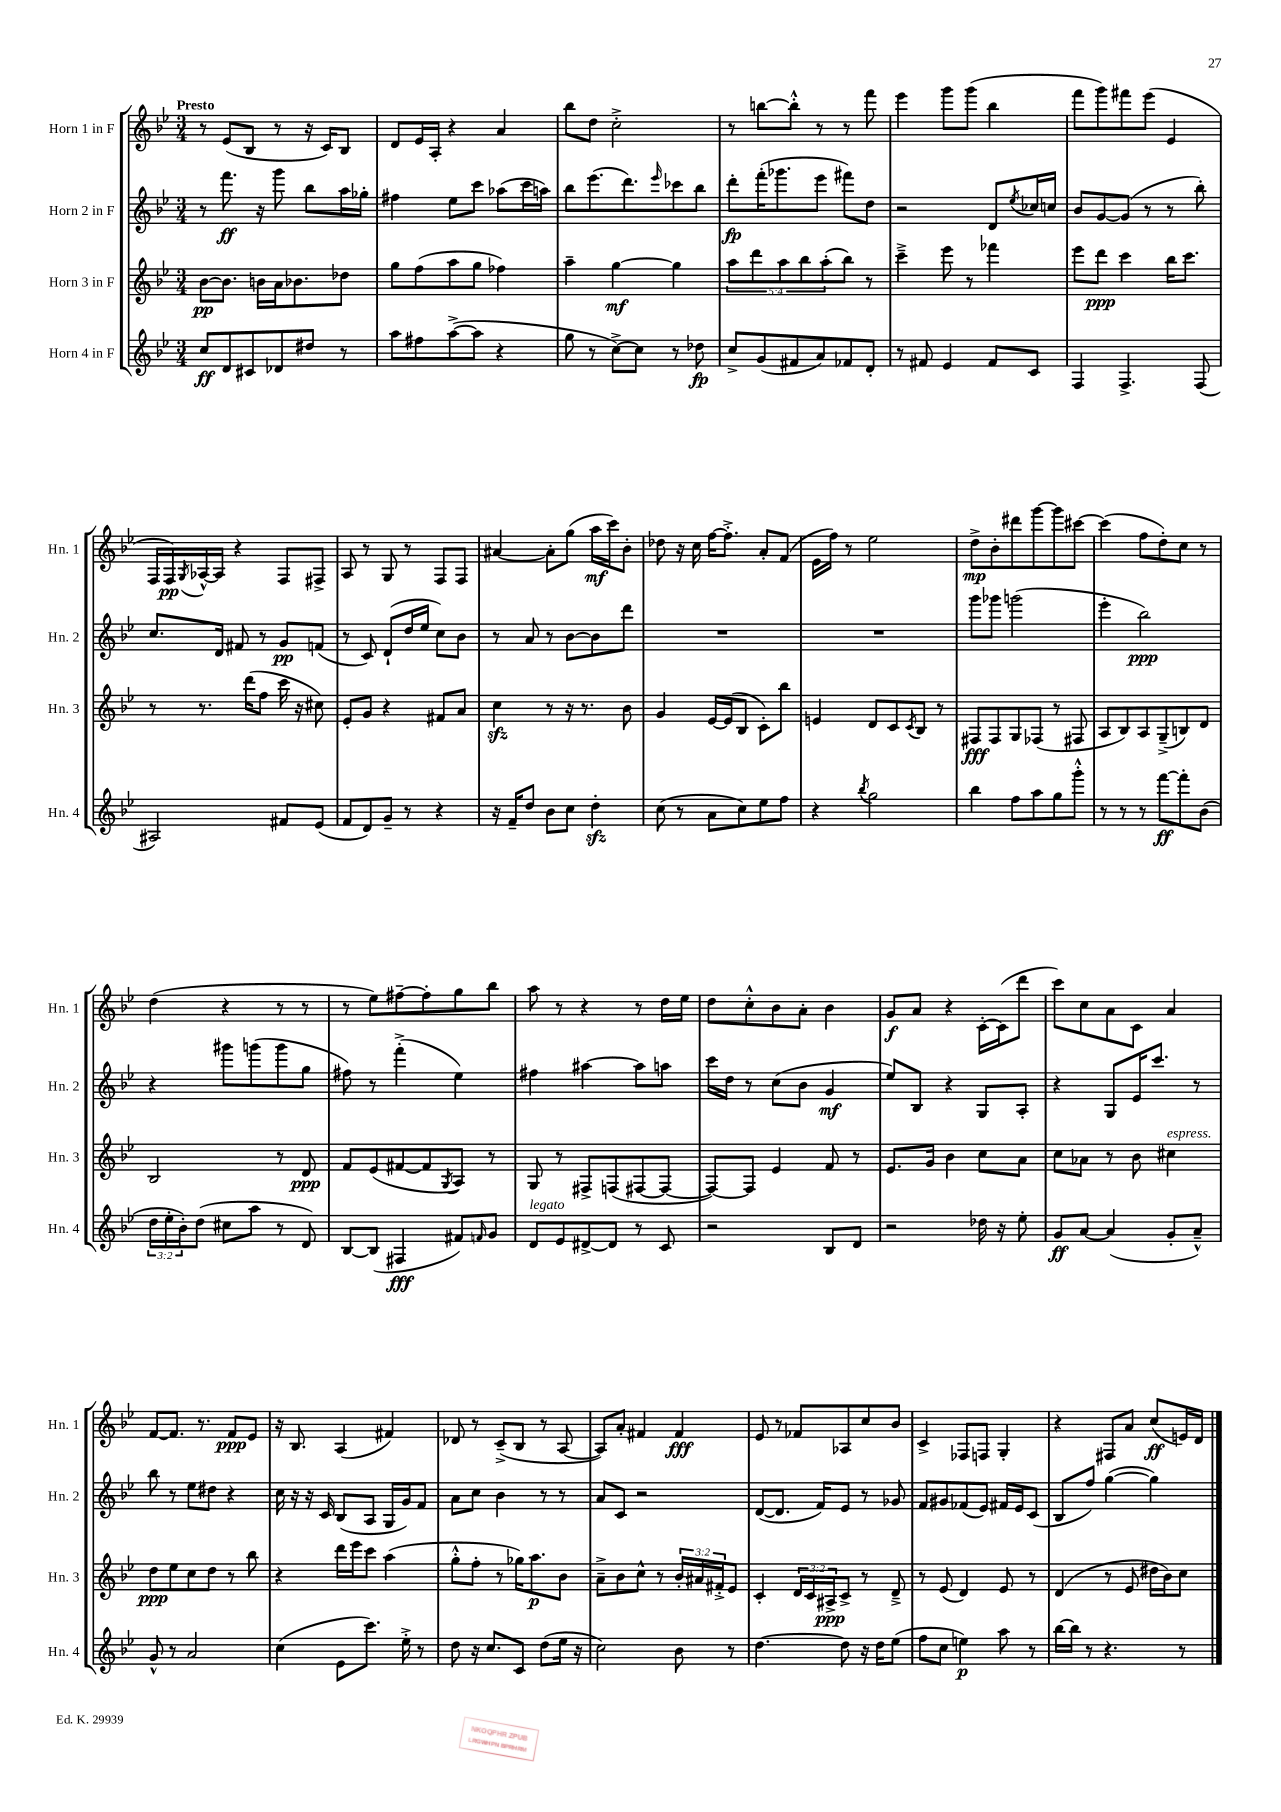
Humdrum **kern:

**kern	**kern	**kern	**kern
*staff4	*staff3	*staff2	*staff1
*clefG2	*clefG2	*clefG2	*clefG2
*k[b-e-]	*k[b-e-]	*k[b-e-]	*k[b-e-]
*M3/4	*M3/4	*M3/4	*M3/4
8cc	[8b-	8r	8r
8d	8.b-]	8.fff	(8e-
8c#	.	.	8B-
.	16b	16r	.
8d-	16a	8ggg	8r
.	8.b-	.	.
8dd#	.	8bb-	16r
.	.	.	16c)
8r	8dd-	16aa	8B-
.	.	16gg-'	.
=	=	=	=
8aa	8gg	4ff#	8d
8ff#	(8ff	.	16e-
.	.	.	16A'
([8aa^	8aa	8ee-	4r
8aa]	8gg	8ccc	.
4r	4ff-)	(8aa-	4a
.	.	16ccc	.
.	.	16aa)	.
=	=	=	=
8gg	4aa~	8bb-	8bb-
8r	.	(8.eee-	8dd
[8cc^)	[4gg	.	2cc'^
.	.	8.ddd)	.
8cc]	.	.	.
.	.	16qqeee-	.
8r	4gg]	8ccc-	.
8dd-	.	8bb-	.
=	=	=	=
8cc^	10aa	8ddd'	8r
.	10ddd	.	.
(8g	.	(16fff'	[8bb
.	.	8.ggg-	.
.	10aa	.	.
8f#	.	.	8bb'^^]
.	10bb-	.	.
8a)	.	8eee-	8r
.	(10aa'	.	.
8f-	8bb-)	8fff#)	8r
8d'	8r	8dd	8fff
=	=	=	=
8r	4ccc~^	2r	4eee-
8f#	.	.	.
4e-	8eee-	.	8ggg
.	8r	.	(8ggg
8f#	4fff-	8d	4bb-
.	.	8qee-	.
8c	.	16cc-	.
.	.	16cc	.
=	=	=	=
4F	8eee-	8b-	8fff
.	8ddd	[8g	8ggg)
4.F^	4ccc	(8g]	8fff#
.	.	8r	(8eee-
.	16bb-	8r	4e-
.	8.ccc	.	.
(8F	.	8bb-')	.
=	=	=	=
2A#)	8r	8.cc	16F
.	.	.	16F)
.	.	.	8qG
.	8.r	.	[16A-^^
.	.	16d	16A-]
.	.	8f#	4r
.	(16ddd	.	.
.	8ff	8r	.
8f#	16ccc	8g	8F
.	16r	.	.
(8e-	8cc#)	(8f	8F#^
=	=	=	=
8f	8e-'	8r	8A
8d)	8g	8c)	8r
8g~	4r	(8d`	8G
8r	.	16dd	8r
.	.	16ee-	.
4r	8f#	8cc)	8F
.	8a	8b-	8F
=	=	=	=
16r	4cc	8r	[4a#
16f~	.	.	.
8dd	.	8a	.
8b-	8r	8r	8a#']
8cc	16r	[8b-	(8gg
.	8.r	.	.
4dd'	.	8b-]	16aa
.	.	.	16ccc)
.	8b-	8ddd	8b-'
=	=	=	=
(8cc	4g	2.r	8dd-
8r	.	.	16r
.	.	.	16cc
8a	[16e-	.	[16ff
.	(16e-]	.	8.ff'^]
8cc)	8B-	.	.
8ee-	8c')	.	8a'
8ff	8bb-	.	(8f
=	=	=	=
4r	4e	2.r	16e-
.	.	.	16ff)
.	.	.	8r
8qbb-	.	.	.
2gg	8d	.	2ee-
.	8c	.	.
.	8qc	.	.
.	8B-	.	.
.	8r	.	.
=	=	=	=
4bb-	8F#	8ggg	8dd^
.	8F#	8ggg-	8b-'
8ff	8G	(2ggg	8ddd#
8aa	(8F-	.	[8ggg
8gg	8r	.	8ggg]
8ggg'^^	8F#	.	[8ccc#
=	=	=	=
8r	8A	4eee-'	(4ccc#]
8r	8B-)	.	.
8r	8A	2bb-)	8ff
[8fff	(8G~^	.	8dd')
8fff']	8B)	.	8cc
(8b-	8d	.	8r
=	=	=	=
24dd	2B-	4r	(4dd
24ee-'	.	.	.
24b-')	.	.	.
(8dd	.	.	.
8cc#	.	8ggg#	4r
8aa	.	(8ggg	.
8r	8r	8ggg	8r
8d)	8d	8gg	8r
=	=	=	=
[8B-	8f	8ff#)	8r
(8B-]	(8e-	8r	8ee-)
4F#	[8f#	(4fff'^	[8ff#~
.	8f#]	.	8ff#']
.	8qG	.	.
8f#)	8A)	4ee-)	8gg
16qqf	.	.	.
8g	8r	.	8bb-
=	=	=	=
8d	8G	4ff#	8aa
8e-	8r	.	8r
[8d#^	8F#^	[4aa#	4r
8d#]	(8F	.	.
8r	[8F#	8aa#]	8r
8c	8F#_	8aa	16dd
.	.	.	16ee-
=	=	=	=
2r	8F#_)	16ccc	8dd
.	.	16dd	.
.	8F#]	8r	8cc'^^
.	4e-	(8cc	8b-
.	.	8b-	8a'
8B-	8f	4g	4b-
8d	8r	.	.
=	=	=	=
2r	8.e-	8ee-)	8g
.	.	8B-	8a
.	16g	.	.
.	4b-	4r	4r
16dd-	8cc	8G	[16c'
16r	.	.	(16c]
8ee-'	8a	8A'	8ddd
=	=	=	=
8g	8cc	4r	8ccc)
[8a	8a-	.	8cc
(4a]	8r	8G	8a
.	8b-	16e-	8c
.	.	8.ccc	.
8g'	4cc#	.	4a
8a~^^)	.	8r	.
=	=	=	=
8g^^	8dd	8bb-	[8f
8r	8ee-	8r	8.f]
2a	8cc	8ee-	.
.	.	.	8.r
.	8dd	8dd#	.
.	8r	4r	8f
.	8bb-	.	8e-
=	=	=	=
(4cc	4r	16cc	16r
.	.	16r	8.B-
.	.	16r	.
.	.	16c	.
8e-	16ddd	(8B-	(4A
.	16eee-	.	.
8.ccc)	8ccc	8A	.
.	(4aa	16G	4f#)
16ee-'^	.	16g)	.
8r	.	8f	.
=	=	=	=
8dd	8gg'^^	8a	8d-
16r	8ff'	8cc	8r
8.cc	.	.	.
.	8r	4b-	(8c~^
8c	16gg-)	.	8B-
.	8.aa	.	.
(8dd	.	8r	8r
16ee-	8b-	8r	[8A
16r	.	.	.
=	=	=	=
2cc)	8a~^	8a	8A])
.	8b-	8c	8a'
.	8cc^^	2r	4f#
.	8r	.	.
8b-	24b-'	.	4f#
.	24a#	.	.
.	24f#'^	.	.
8r	8e-	.	.
=	=	=	=
[4.dd	4c'	([8d	8e-
.	.	8.d]	8r
.	24d	.	8f-
.	24c	.	.
.	.	16f)	.
.	24A#^	.	.
8dd]	8c^	8e-	8A-
16r	8r	8r	8cc
16dd	.	.	.
(8ee-	8d~^	8g-	8b-
=	=	=	=
8ff	8r	8f	4c^
8cc	(8e-	8g#	.
4ee)	4d)	(8f-	8F-
.	.	8e-)	8F
8aa	8e-	16f#	4G'
.	.	16e-	.
8r	8r	(8c	.
=	=	=	=
[16bb-	(4d	8B-	4r
16bb-]	.	.	.
8r	.	8ff)	.
4.r	8r	([4gg	8F#
.	8e-	.	8a
.	16dd#	4gg])	(8cc
.	16b-)	.	.
8r	8cc	.	16e)
.	.	.	16d
==	==	==	==
*-	*-	*-	*-
